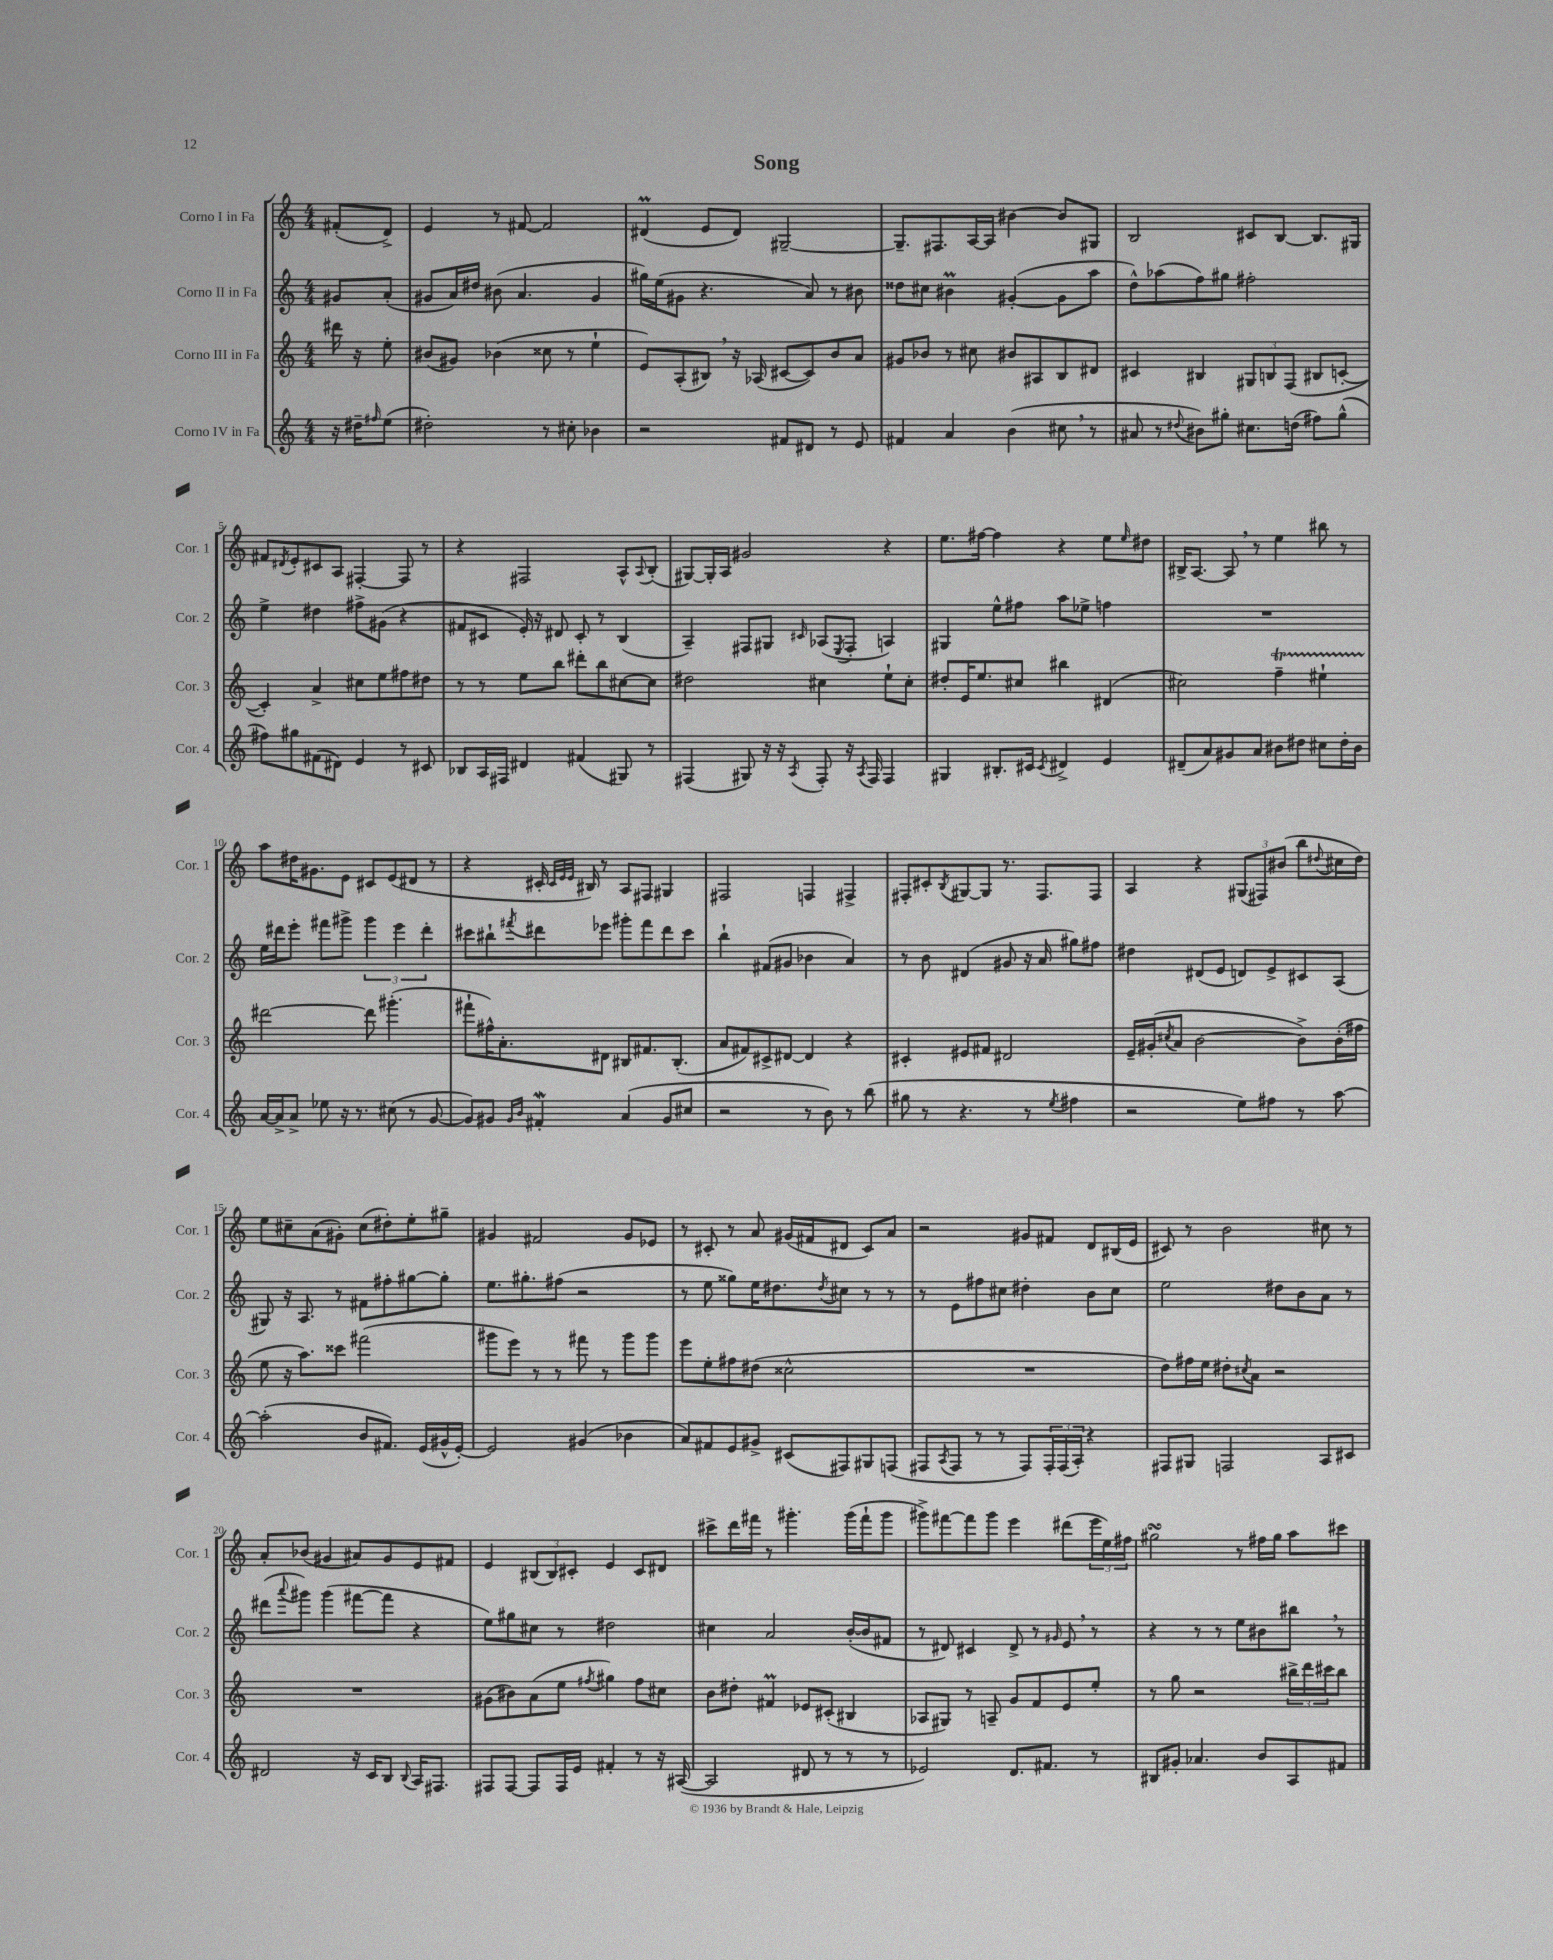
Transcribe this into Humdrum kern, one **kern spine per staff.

**kern	**kern	**kern	**kern
*staff4	*staff3	*staff2	*staff1
*clefG2	*clefG2	*clefG2	*clefG2
*k[]	*k[]	*k[]	*k[]
*M4/4	*M4/4	*M4/4	*M4/4
16r	16ddd#\	8g#/L	(8f#'/L
16dd#~\LK	16r	.	.
16qqff#/	.	.	.
(8ee\J	8ee'\	(8a'/J	8d^/J)
=	=	=	=
2dd#'\)	(8b#/L	8g#/L	4e/
.	8g#/J)	16a/L)	.
.	.	16dd#/JJ	.
.	(4b-\	(8b#\	8r
.	.	4.a/	[8f#/
8r	8cc##\	.	2f#/]
8cc#'\	8r	.	.
4b-\	4ee`\	4g#/	.
=	=	=	=
2r	8e/L)	16gg#\LL)	(4d#/
.	.	(16ee\J	.
.	(8A'/	8g#\J	.
.	8B#/J)	4.r	8e/L
.	16r	.	8d#/J)
.	(16A-/	.	.
8f#/L	[8c#/L	.	[2G#~/
8d#/J	8c#/])	8a/)	.
8r	8b/	8r	.
8e/	8a/J	8b#\	.
=	=	=	=
4f#/	8g#/L	8dd##\L	8.G#~/]L
.	8b-/J	8cc#\J	.
.	.	.	8.F#/
4a/	8r	4b#\	.
.	8cc#\	.	[16A/L
.	.	.	16A/]JJ
(4b\	8b#/L	([4g#'/	[4b#\
.	8A#/	.	.
8cc#\	8B/	8g#\]L	8b#/]L
8r	8d#/J	8aa\J	8G#/J
=	=	=	=
8a#/	4c#/	8dd^^\L)	2B/
8r	.	(8aa-\	.
8qqdd#/	.	.	.
8b#\L)	4B#/	8ff\)	.
8gg#'\J	.	8gg#\J	.
8.cc#\L	12G#/L	2ff#'\	8c#/L
.	12B/	.	.
.	.	.	[8B/J
.	(12F/J	.	.
(16dd\Jk	.	.	.
8ff#\L)	8B#/L	.	8.B/]L
(8gg#^^\J	[8c'/J	.	.
.	.	.	16G#/Jk
=	=	=	=
8ff#\L)	4c'/])	4ee^\	8f#/L
.	.	.	8qd#/
8gg#\	.	.	8e'/
(8f#\	4a^/	4dd#\	8c#/
8d#\J)	.	.	8A/J
4e/	8cc#\L	8ff#^\L	[4F#'/
.	8ee\	(8g#\J	.
8r	8ff#\	4r	8F#/]
8c#/	8dd#\J	.	8r
=	=	=	=
8B-/L	8r	8f#/L	4r
16A/L	8r	8c#/J	.
16F#/JJ	.	.	.
4d#/	8ee\L	16e'/)	2F#/
.	.	16r	.
.	8bb\J	8d#/	.
(4f#/	8ddd#'\L	8c#'/	.
.	8bb\	8r	.
8G#/)	[8cc#\	(4B/	8A^^/L
.	.	.	8qqA/
8r	8cc#\]J	.	(8B'/J
=	=	=	=
(4F#/	2dd#\	4A~/)	[8G#/L)
.	.	.	16G#'/]L
.	.	.	16A/JJ
8G#/)	.	8F#/L	2g#/
16r	.	8G#/J	.
16r	.	.	.
8qA/	.	16qqc#/	.
8F#'/	4cc#\	(8A-/L	.
.	.	8qE/	.
16r	.	8F#'/J	.
8qA/	.	.	.
16F#/	.	.	.
4F#/	8ee`\L	4A/)	4r
.	8cc#'\J	.	.
=	=	=	=
4G#/	8dd#'/L	4G#/	8.ee\L
.	16e/K	.	.
.	8.ee/	.	[16ff#\Jk
8.B#'/L	.	8ee^^\L	4ff#\]
.	8cc#/J	8ff#\J	.
16c#/Jk	.	.	.
8qc#/	.	.	.
4d#^/	4bb#\	8aa\L	4r
.	.	8ee-^\J	.
4e/	(4d#/	4ff\	8ee\L
.	.	.	16qqee/
.	.	.	8dd#\J
=	=	=	=
(8d#~/L	2cc#\)	1r	16B#^/LK
.	.	.	[8.A/J
8a/)	.	.	.
8g#/	.	.	8A/]
8a/J	.	.	8r
8b#\L	4ff~\	.	4ee\
8dd#\J	.	.	.
8cc#\L	4ee#`\	.	8bb#\
16dd#'\L	.	.	8r
16b#\JJ	.	.	.
=	=	=	=
[16a/LL	[2ddd#\	16ee\LL	8aa\L
16a^/]J	.	16ddd#\J	.
8a^/J	.	8eee'\J	16dd#\K
.	.	.	8.g#\
8ee-\	.	8fff#\L	.
16r	.	8ggg#^\J	8e\J
8.r	.	.	.
.	8ddd#\]	6ggg#\	8c#/L
(8cc#\	(4.ggg#'\	.	(8e/
.	.	6eee\	.
8r	.	.	8d#/J
.	.	6ddd#'\	.
[8g/	.	.	8r
=	=	=	=
8g/]L)	8fff#`\L	8ccc#\L	4r
8g#/J	16ff#^^\K)	8bb#`\	.
.	8.a'\	.	.
16qqg#/LL	.	.	.
16qqb/JJ	.	8qfff#/	.
4f#'/	.	8ddd#\	16c#'/
.	.	.	32qqc#/LLL
.	.	.	32qqe/
.	.	.	32qqe/JJJ
.	.	.	16B#/)
.	8d#\J	8eee-\J	8r
(4a/	8B#/L	8ggg#'\L	8A/L
.	8.f#/	8fff#\	8F#/J
8g#/L	.	8ddd#\	4G#/
.	(8.B#'/J	.	.
8cc#/J	.	8ccc#\J	.
=	=	=	=
2r	8a/L	4bb`\	2F#/
.	8f#/)	.	.
.	8c#^/	(8f#/L	.
.	[8d#/J	8g#/J	.
8r	4d#/]	4b-\	4F/
8b\)	.	.	.
8r	4r	4a/)	4F#^/
(8bb\	.	.	.
=	=	=	=
8gg#\	4c#'/	8r	8F#'/L
8r	.	8b\	8c#'/
.	.	.	8qB/
4.r	8e#/L	(4d#/	[8G#/
.	8f#/J	.	8G#/]J
.	2d#/	8g#/	8.r
8r	.	16r	.
.	.	16a/	8.F#/L
8qee/	.	.	.
4ff#\	.	8gg#\L)	.
.	.	8ff#\J	8F#/J
=	=	=	=
2r	16e~/LL	4dd#\	4A/
.	(16g#'/J	.	.
.	8qcc#/	.	.
.	8a/J	.	.
.	[2b\	(8d#/L	4r
.	.	8e/J	.
8ee\L)	.	8d/L)	(12G#/L
.	.	.	12F#/)
8ff#\J	.	8e^/	.
.	.	.	(12b#/J
8r	8b^\]L)	8c#/	8bb\L
.	.	.	8qqdd#/
[8aa\	(16b'\L	(8A/J	16cc#\L
.	16ff#\JJ	.	16dd#\JJ)
=	=	=	=
(2aa'\]	8ee\	8G#/)	8ee\L
.	16r	16r	8cc#~\
.	8.aa\L)	8.A/	.
.	.	.	(8a\
.	8ccc##\J	8r	8g#'\J)
8b/L	(2fff#\	8f#\L	(8cc#\L
8.f#/J)	.	8ff#'\	8dd#'\)
.	.	[8gg#\	8ee'\
(16e/LL	.	.	.
16g#^^/	.	8gg#'\]J	8gg#~\J
[16e'/JJ)	.	.	.
=	=	=	=
2e/]	8ggg#\L	8.ee\L	4g#/
.	8eee\J)	.	.
.	.	8.gg#'\	.
.	8r	.	2f#/
.	8r	(8ff#\J	.
(4g#/	8fff#\	2r	.
.	8r	.	.
4b-\	8ggg#\L	.	8g#/L
.	8ggg#\J	.	8e-/J
=	=	=	=
8a/L)	8eee\L	8r	8r
8f#/	8ee'\	8ee\	8c#'/
8e/	8ff#\	8gg##\L)	8r
8g#^/J	(8dd#\J	16ee\K	8a/
.	.	8.dd#\	.
(8c#/L	2cc##^^\	.	(16g#/LL
.	.	.	16f#/J
.	.	8qdd#/	.
8F#/)	.	8cc#\J	8d#/J
8G#/	.	8r	8c#/L)
(8F/J	.	8r	8a/J
=	=	=	=
8F#/L	1r	8r	2r
8qA/	.	.	.
8F#/J	.	8e\L	.
8r	.	8ff#\	.
8r	.	8cc#\J	.
8F#/L)	.	4dd#'\	8g#/L
24F#'/L	.	.	8f#/J
(24F#/	.	.	.
24A'/JJ)	.	.	.
4r	.	8b\L	8d/L
.	.	8cc#\J	(16B#/L
.	.	.	16e/JJ
=	=	=	=
8F#/L	8dd\L)	2ee\	8c#/)
8G#/J	16ff#\L	.	8r
.	16ee\JJ	.	.
2F/	8dd#'\L	.	2b\
.	8qcc#/	.	.
.	8a\J	.	.
.	2r	8dd#\L	.
.	.	8b\	.
8A/L	.	8a\J	8cc#\
8c#/J	.	8r	8r
=	=	=	=
2d#/	1r	(8ddd#\L	8a'/L
.	.	8qqaaa/	.
.	.	8ggg#\J)	(8b-/J
.	.	(4ggg#\	4g#/
16r	.	[8fff#\L	8a#/L)
16c/LK	.	.	.
8B/J	.	8fff#\]J	8g#/
8qqB/	.	.	.
16A/LK	.	4r	8e/
8.F#/J	.	.	.
.	.	.	8f#/J
=	=	=	=
8F#/L	(8g#\L	8ee\L)	4e/
[8F#/J	8b#\)	8gg#\	.
8F#/]L	(8a\	8cc#\J	(12B#/L
.	.	.	12B#/)
16F#/L	8ee\J	8r	.
.	.	.	12c#'/J
16e/JJ	.	.	.
.	8qff#/	.	.
4f#'/	4gg#\)	2dd#\	4e/
8r	8ff#\L	.	8c#/L
16r	8cc#\J	.	8d#/J
([16A#/	.	.	.
=	=	=	=
2A#/]	8b\L	4cc#\	8ccc#^\L
.	8dd#'\J	.	16ddd\L
.	.	.	16fff#\JJ
.	4f#/	2a/	8r
.	.	.	4.ggg#'\
8d#/	8e-/L	.	.
8r	(8c#'/J	.	.
8r	4B#/	([16b'/LL	(16ggg#\LL
.	.	16b/]J	16fff#`\J
8r	.	8f#/J	8ggg#\J
=	=	=	=
2e-/)	8A-/L	8r	8ggg#^\L)
.	8G#/J)	8d#/)	[8fff#\
.	8r	4c#/	8fff#\]
.	8A~/	.	8ggg#\J
8.d/L	8g/L	8d#^/	4eee\
.	8f/	8r	.
8.f#/J	.	.	.
.	.	16qqg#/	.
.	8e/	8e/	(8ddd#\L
8r	8ee'/J	8r	24eee\L
.	.	.	24ee\)
.	.	.	24ff#\JJ
=	=	=	=
8B#/L	8r	4r	2gg#\
8g#'/J	8gg\	.	.
4.a-/	2r	8r	.
.	.	8r	.
.	.	8ee\L	8r
8b/L	.	8b#\	16ff#\LL
.	.	.	16gg#\JJ
8A/	24bb#^\LL	8bb#\J	8aa\L
.	24ddd\	.	.
.	24ccc#\J	.	.
8f#/J	8bb#\J	8r	8ccc#\J
==	==	==	==
*-	*-	*-	*-
